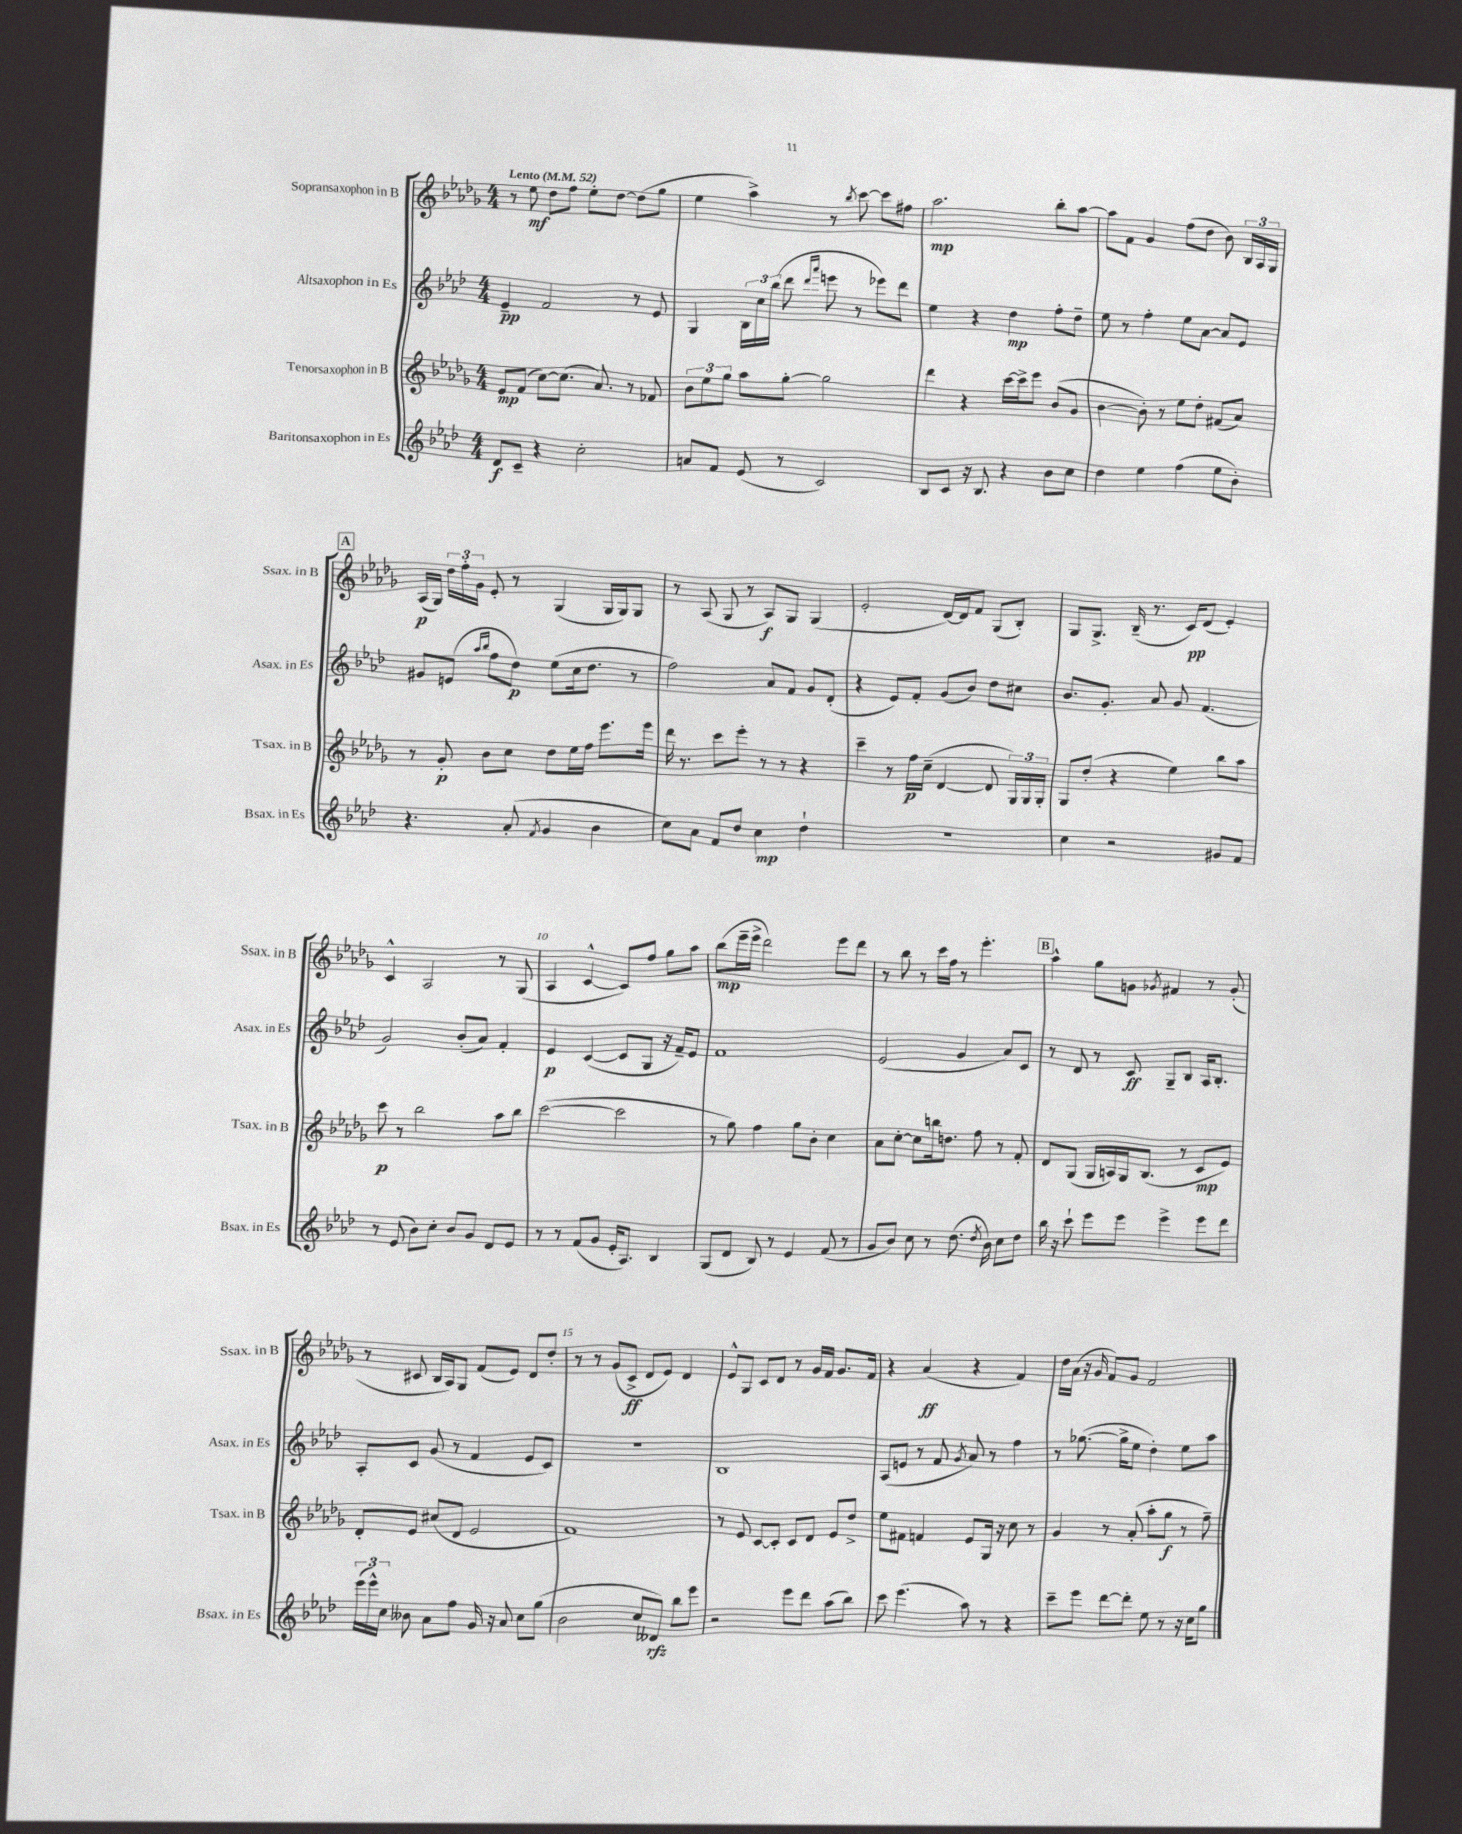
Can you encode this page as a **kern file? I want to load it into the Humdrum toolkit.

**kern	**kern	**kern	**kern
*staff4	*staff3	*staff2	*staff1
*clefG2	*clefG2	*clefG2	*clefG2
*k[b-e-a-d-]	*k[b-e-a-d-g-]	*k[b-e-a-d-]	*k[b-e-a-d-g-]
*M4/4	*M4/4	*M4/4	*M4/4
*MM52	*MM52	*MM52	*MM52
8d-	8e-	4e-~	8r
8c~	(8f	.	8ee-
4r	[8cc)	2f	8dd-
.	(8.cc]	.	8ff
2cc'	.	.	8ee-'
.	8.a-)	.	.
.	.	.	[8dd-
.	8r	8r	(8dd-]
.	8f-	8e-	8gg-
=	=	=	=
8a	12b-	4G	4ee-
.	12ee-	.	.
8f	.	.	.
.	12gg-	.	.
(8e-	8aa-	24B-	4aa-^)
.	.	24cc	.
.	.	(24bb-	.
8r	[8gg-'	8ddd-	.
.	.	16qqddd-	.
.	.	16qqaaa-	.
2c)	2gg-]	8eee	8r
.	.	.	8qbb-
.	.	8r	[8ccc
.	.	8eee-)	8ccc]
.	.	8ddd-	8ff#
=	=	=	=
8B-	4ddd-	4ee-	2.aa-
8c	.	.	.
16r	4r	4r	.
8.B-	.	.	.
4r	[16ccc	4dd-	.
.	16ccc^]	.	.
.	8eee-	.	.
8b-	(8b-	8ff'	8bb-'
8cc	8g-	8dd-~	[8aa-
=	=	=	=
4dd-	[4b-	8ee-	8aa-]
.	.	8r	8f
4ee-	8b-'])	4ff'	4g-
.	8r	.	.
(4ff	8ee-	8ee-	(8ff
.	8dd-'	[8a-	8dd-
8ee-	(8f#	8a-]	8b-)
8b-')	8a-)	8e-	24B-
.	.	.	24A-
.	.	.	24G-
=	=	=	=
4.r	8r	8g#	(16A-
.	.	.	16G-)
.	8g-'	(8e	24dd-
.	.	.	24ff'
.	.	.	24g-
.	.	16qqaa-	.
.	.	16qqbb-	.
.	8b-	8ff	8e-'
(8a-'	8cc	8dd-)	8r
8qf	.	.	.
4g	8dd-	(8ee-	(4G-
.	16ee-	16cc	.
.	16ff	8.dd-	.
4b-	8.eee-	.	16G-
.	.	.	16G-)
.	.	8r	8G-
.	16eee-	.	.
=	=	=	=
8cc)	16ddd-	2ff)	8r
.	8.r	.	.
8a-	.	.	(8A-
8f	8ccc	.	8G-
8dd-	8eee-'	.	8r
4cc	8r	8a-	8A-)
.	8r	8f	8G-
4dd-`	4r	8g	(4G-
.	.	(8d-'	.
=	=	=	=
1r	4ccc~	4r	2e-'
.	8r	8e-)	.
.	16ff	8f'	.
.	(16cc~	.	.
.	[4d-	(8g	[16d-)
.	.	.	16d-]
.	.	8b-)	8f
.	8d-]	8dd-	(8G-
.	24G-)	8cc#	8B-')
.	24G-	.	.
.	24G-'	.	.
=	=	=	=
4cc	8G-	8.b-	8G-
.	(8dd-'	.	8.G-^
.	.	8.g'	.
2r	4r	.	.
.	.	.	(16B-~
.	.	8a-	8.r
.	4ee-)	8g	.
.	.	.	16c)
.	.	(4.f	(8d-
8g#	8bb-	.	4e-')
8f	8aa-	.	.
=	=	=	=
8r	8ccc	2g)	4c^^
(8e-	8r	.	.
8b-)	2bb-	.	2A-
8cc'	.	.	.
8b-	.	(8b-'	.
8g	.	8a-)	.
8d-	8aa-	4f'	8r
8e-	8bb-	.	(8G-
=	=	=	=
8r	([2ccc	4e-	4A-
8r	.	.	.
(8f	.	([4c	[4c^^
8g	.	.	.
16e-'	2ccc]	8c]	8c])
8.A-)	.	.	.
.	.	8G	8ff
4B-	.	16r	8gg-
.	.	16f~)	.
.	.	8e-	8aa-
=	=	=	=
(8G	8r	1f	(8bb-
8d-	8gg-)	.	16eee-~
.	.	.	16eee-^
8B-)	4ff	.	2ddd-)
8r	.	.	.
4e-	8gg-	.	.
.	8b-'	.	.
(8f	4cc	.	8eee-
8r	.	.	8ddd-
=	=	=	=
8g	8a-	(2e-	8r
8b-)	[8cc'	.	8bb-
8cc	8cc]	.	8r
8r	16bb	.	16ccc
.	8.dd	.	16ff
(8.dd-	.	4g	8r
.	8ff	.	4.eee-'
8qdd-	.	.	.
16b-)	.	.	.
8cc	8r	8a-)	.
8dd-	8f'	8c	.
=	=	=	=
16bb-	8d-	8r	4aa-^^
16r	.	.	.
8ccc`	(8G-	8d-	.
8eee-	16G-	8r	8gg-
.	16A)	.	.
8eee-	16G-	8c	8g
.	(8.B-	.	.
.	.	.	8qg-
4eee-^	.	8G~	4f#
.	8r	8B-	.
8eee-	8c	16A-	8r
.	.	8.B-'	.
8ddd-	8e-)	.	(8g-'
=	=	=	=
(24eee-	8d-'	8A-'	8r
24eee-^^)	.	.	.
24cc	.	.	.
8b--	8e-	8c	8c#
8a-	(8cc#	(8g	16B-
.	.	.	16A-)
8ff	8d-	8r	8G-
16g	2e-	4f	(8f
16r	.	.	.
8a-	.	.	8e-)
8cc	.	8e-	8d-
(8gg	.	8c)	8dd-'
=	=	=	=
2b-	1f)	1r	8r
.	.	.	8r
.	.	.	(8g-
.	.	.	8c^
8cc	.	.	8d-
8d--)	.	.	8e-)
8bb-	.	.	4d-
8eee-	.	.	.
=	=	=	=
2r	8r	1B-	8e-^^
.	8e-	.	8G-
.	[8c	.	8c
.	8c']	.	8d-
8eee-	8c	.	8r
8ddd-	8d-	.	16g-
.	.	.	16f
(8aa-	8e-	.	8.g-
8bb-)	8dd-^	.	.
.	.	.	16f
=	=	=	=
8ccc	8ee-	(8A-	4r
(4.eee-	8f#	8e	.
.	4f	8r	(4a-
.	.	8f	.
.	.	8qg	.
8aa-)	8e-	8a-)	4r
8r	16G-	8r	.
.	16r	.	.
4r	8cc	4ff	4f)
.	8r	.	.
=	=	=	=
8ccc~	4g-	8r	16dd-
.	.	.	(16a-
8eee-	.	([8.gg-	16r
.	.	.	16g-
[8ddd-	8r	.	8f)
.	.	16gg-^]	.
8ddd-']	(8a-'	8ee-	8g-
8ee-	8aa-'	4dd-')	2f
8r	8gg-	.	.
16r	8r	8ee-	.
16cc	.	.	.
8gg	8ff~)	8aa-	.
==	==	==	==
*-	*-	*-	*-
